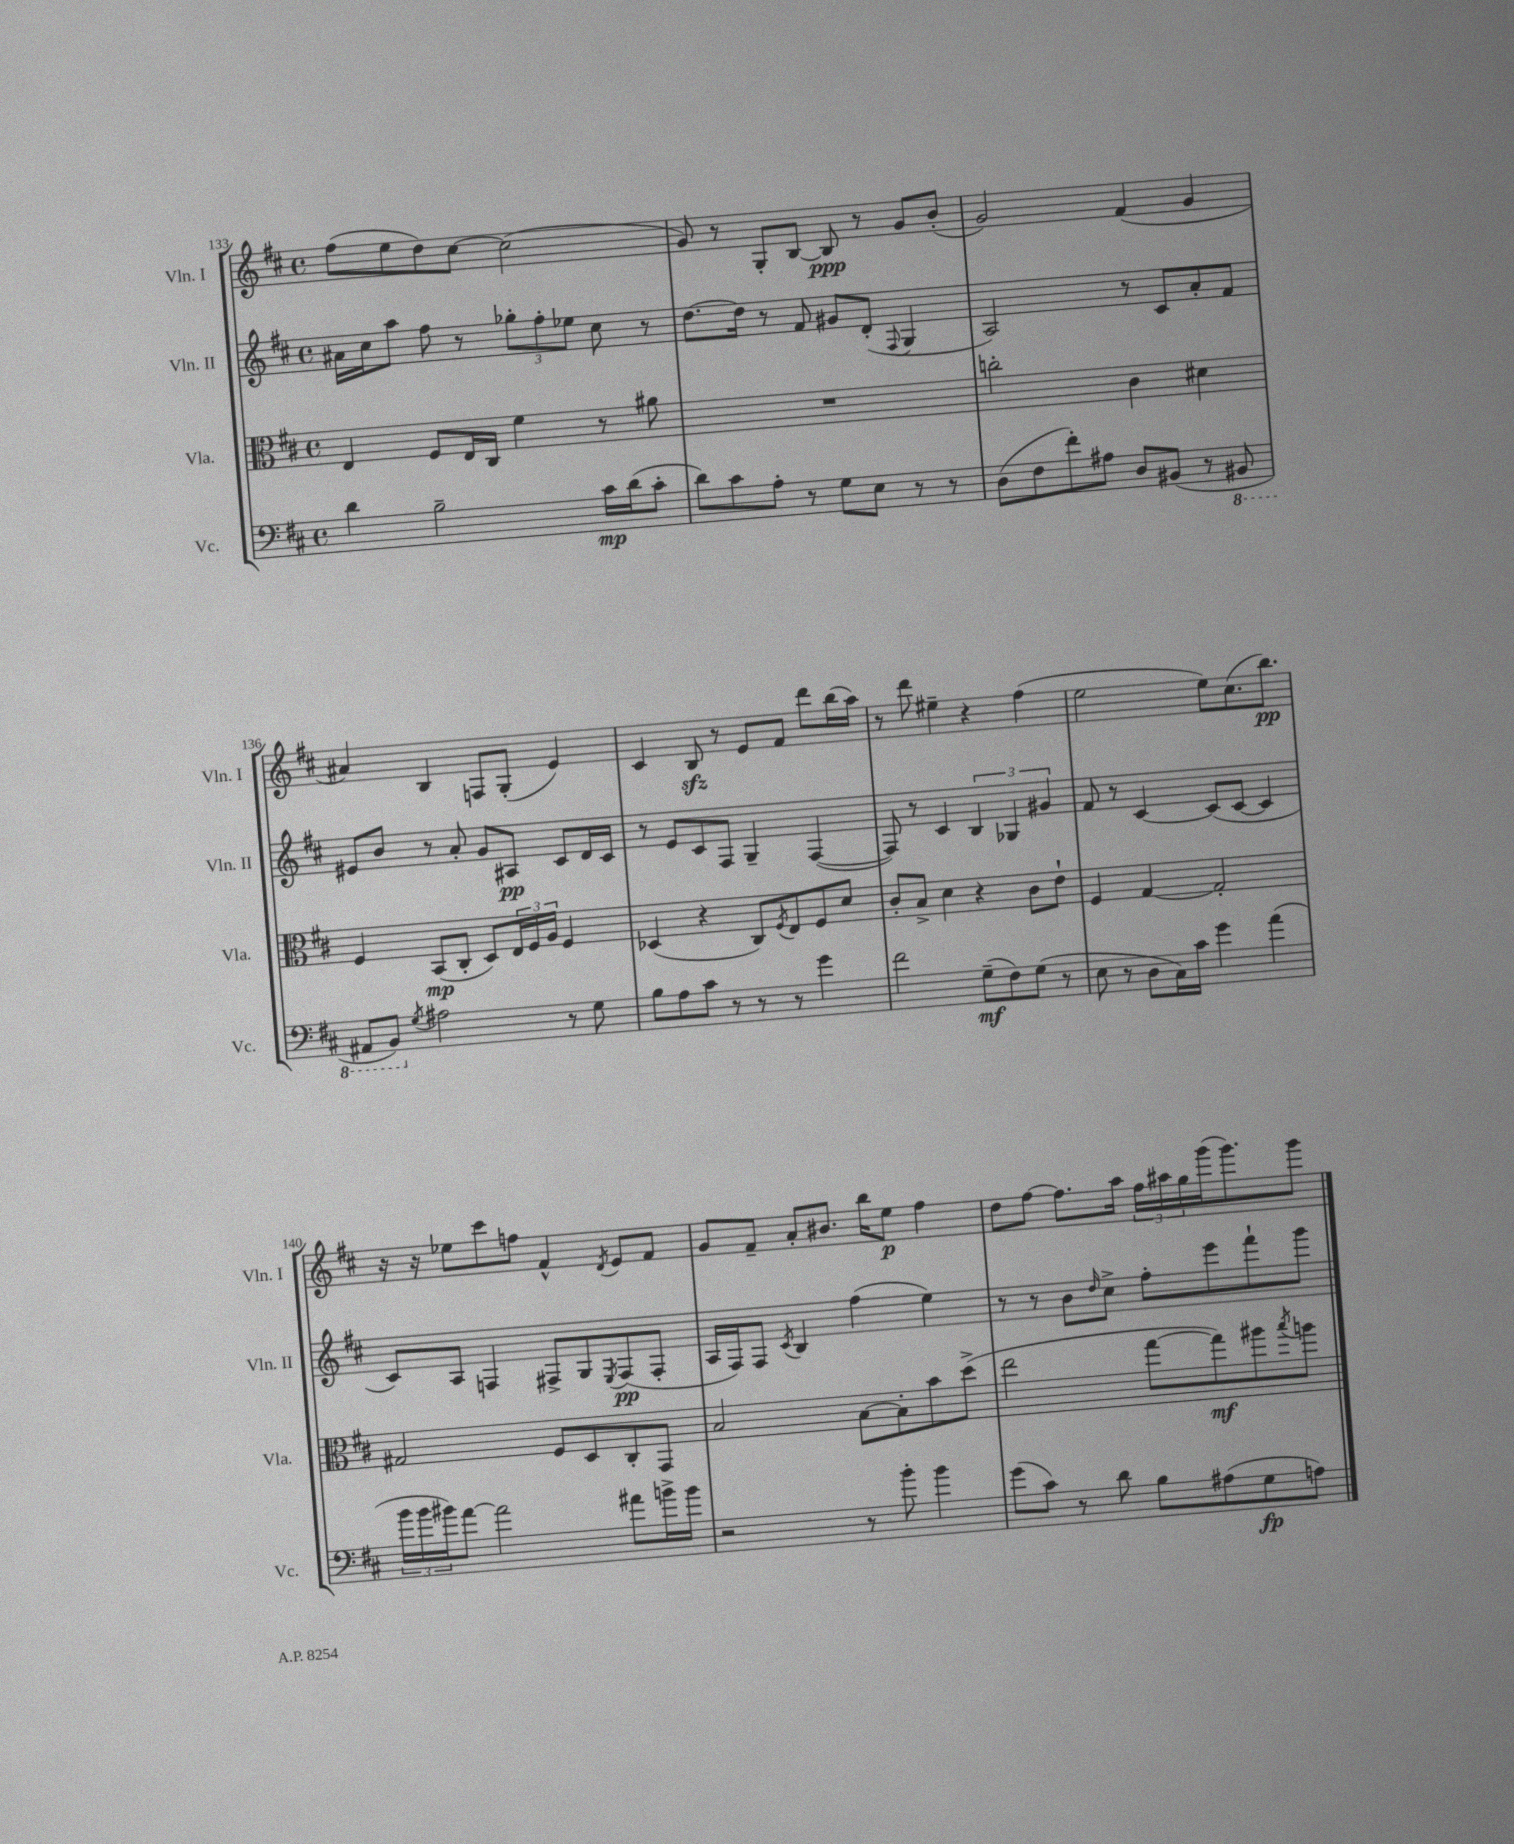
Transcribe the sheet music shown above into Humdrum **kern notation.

**kern	**kern	**kern	**kern
*staff4	*staff3	*staff2	*staff1
*clefF4	*clefC3	*clefG2	*clefG2
*k[f#c#]	*k[f#c#]	*k[f#c#]	*k[f#c#]
*M4/4	*M4/4	*M4/4	*M4/4
*met(c)	*met(c)	*met(c)	*met(c)
4d	4E	16a#	(8ff#
.	.	16cc#	.
.	.	8aa	8ee
2B~	8F#	8ff#	8dd)
.	16E	8r	[8cc#
.	16C#	.	.
.	4f#	12gg-'	(2cc#]
.	.	12ff#'	.
.	.	12ee-	.
16c#	8r	8cc#	.
(16d	.	.	.
8c#'	8a#	8r	.
=	=	=	=
8d)	1r	[8.dd	8g)
8c#	.	.	8r
.	.	16dd]	.
8A'	.	8r	8G'
8r	.	8f#	[8B
8G	.	8g#	8B]
8E	.	(8d'	8r
.	.	8qqF#	.
8r	.	4G	8g
8r	.	.	(8b'
=	=	=	=
(8D	2cc'	2A)	2g)
8F#	.	.	.
8f#')	.	.	.
8A#	.	.	.
8D	4c#	8r	(4f#
(8BB#	.	8c#	.
8r	4d#	8a'	4g
8BBB#	.	8f#	.
=	=	=	=
8AAA#	4F#	8e#	4a#)
8BBB)	.	8b	.
8qG	.	.	.
2A#	(8BB	8r	4B
.	8C#'	8a'	.
.	8D)	8g	8F
.	24E	8A#	(8G'
.	24F#	.	.
.	24A	.	.
8r	4F#	8c#	4e)
8G	.	16d	.
.	.	16c#	.
=	=	=	=
8B	(4D-	8r	4c#
8A	.	8e	.
8c#	4r	8c#	8B
8r	.	8F#	8r
8r	8C#)	4G~	8e
.	8qF#	.	.
8r	8E	.	8f#
4g	8F#	([4F#	8ddd
.	8d	.	(16bb
.	.	.	16aa)
=	=	=	=
2f#	8c#'	8F#])	8r
.	8B^	8r	8ddd
.	4d	4c#	4ee#~
(8G~	4r	6B	4r
8F#)	.	.	.
.	.	6G-	.
(8G	8c#	.	(4ff#
.	.	6g#	.
8r	8e`	.	.
=	=	=	=
8E	4F#	8f#	2ee
8r	.	8r	.
8D	[4G	[4c#	.
16C#)	.	.	.
16c#	.	.	.
4g	2G']	(8c#]	8ee)
.	.	[8c#	(8.cc#
(4a	.	4c#]	.
.	.	.	8.bb)
=	=	=	=
24b	2G#	8c#)	16r
24b	.	.	.
.	.	.	16r
24b#)	.	.	.
[8a	.	8A	8ee-
2a]	.	4F	8ccc#
.	.	.	8ff
.	8F#	8F#^	4f#^^
.	8D	8G	.
.	.	8qE	8qd
8a#	8C#'	(8F#	8e
16b^	8GG	8F#'	8f#
16b	.	.	.
=	=	=	=
2r	2B	16A	8g
.	.	16F#)	.
.	.	8F#	8f#~
.	.	8qc#	.
.	.	4B	8a'
.	.	.	8.b#
8r	[8B	(4ff#	.
.	.	.	16bb
8b'	8B']	.	8ee
4b	8b	4ee)	4ff#
.	(8dd^	.	.
=	=	=	=
(8g	2ee	8r	8dd
8c#)	.	8r	[8ff#
8r	.	8b	8.ff#]
.	.	16qqdd	.
8d	.	8cc#^	.
.	.	.	16aa
8B	[8gg	8ff#'	24ff#
.	.	.	24aa#
.	.	.	24gg
(8A#	8gg])	8eee	(16ggg
.	.	.	8.ggg)
8G	8aa#	8fff#`	.
.	8qbb	.	.
8A)	8aa	8ggg	8ggg
==	==	==	==
*-	*-	*-	*-
